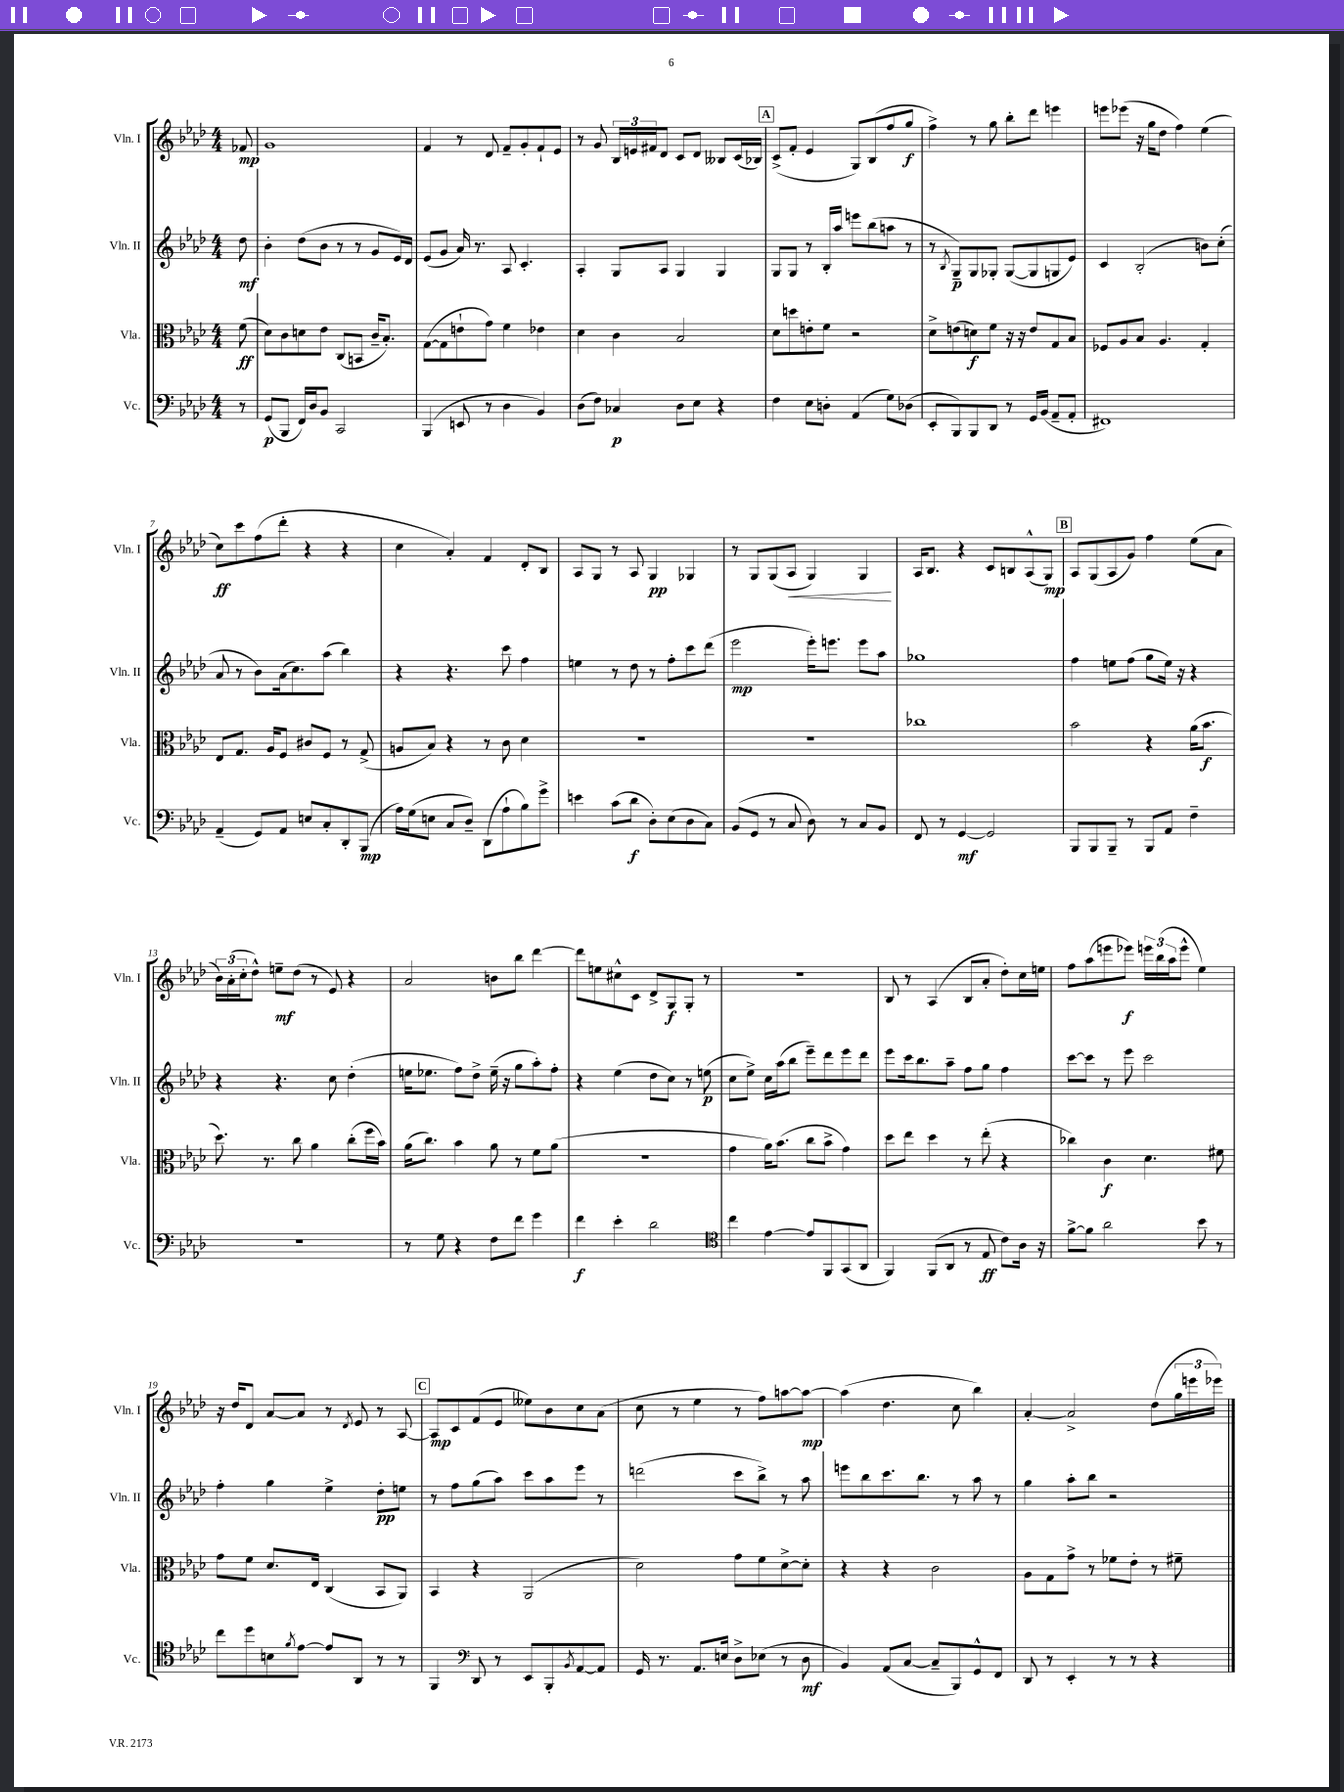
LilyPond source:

<<
\new StaffGroup <<
\new Staff = "s0" \with { instrumentName = "Vln. I" shortInstrumentName = "Vln. I" } {
    \clef treble \key aes \major \numericTimeSignature \time 4/4 \partial 8
    fes'8\mp |
    g'1 |
    f'4 r8 des'8 f'8-- g'8-. f'8-! ees'8 |
    r8 g'8 \tuplet 3/2 { bes16 e'16 fis'16 } des'8 c'8 des'8 beses8 c'16( bes16) |
    \mark \markup { \box "A" } c'8->( f'8-. ees'4 g8) bes8( f''8 g''8\f |
    f''4->) r8 g''8 bes''8-. des'''8 e'''4 |
    e'''8 ees'''8( r16 g''16 des''8 f''4) ees''4( |
    c''8\ff) c'''8 f''8( des'''8-. r4 r4 |
    c''4 aes'4-.) f'4 des'8-. bes8 |
    aes8 g8 r8 aes8 g4\pp ges4 |
    r8 g8 g8( aes8\< g4) g4\! |
    aes16 bes8. r4 c'8 b8 aes8-^( g8\mp) |
    \mark \markup { \box "B" } aes8 g8( aes8 g'8) f''4 ees''8( aes'8 |
    \tuplet 3/2 { bes'16) aes'16-.( c''16-. } des''8-^) e''8--\mf des''8( r8 ees'8) r4 |
    aes'2 b'8 bes''8 des'''4~ |
    des'''8 e''8 cis''8-^ c'8 des'8-> g8\f g8-. r8 |
    R1 |
    bes8 r8 aes4( bes8 aes'8-. des''8-.) c''16 e''16 |
    f''8 aes''8( e'''8 ees'''8\f) \tuplet 3/2 { e'''16 bes''16( aes''16 } e'''8-^ ees''4) |
    r16 des''16 des'8 aes'8~ aes'8 r8 \acciaccatura { des'8 } ees'8 r8 aes8~ |
    \mark \markup { \box "C" } aes8\mp c'8 f'8( ees'8 eeses''8) bes'8 c''8 aes'8( |
    c''8 r8 ees''4 r8 f''8) a''8~ a''8~\mp |
    a''4( des''4. c''8 bes''4) |
    aes'4~-. aes'2-> des''8( \tuplet 3/2 { g''16 e'''16 ees'''16) } \bar "|." |
}
\new Staff = "s1" \with { instrumentName = "Vln. II" shortInstrumentName = "Vln. II" } {
    \clef treble \key aes \major \numericTimeSignature \time 4/4 \partial 8
    des''8\mf |
    bes'4-. des''8( bes'8 r8 r8 g'8 ees'16) des'16 |
    ees'8( g'8 aes'16) r8. aes8 c'4.-. |
    aes4-. g8 aes8 g4 g4 |
    \mark \markup { \box "A" } g8 g8 r8 bes16-. aes''16 e'''8 bes''8( a''8 r8 |
    r8 \acciaccatura { bes8 } g8--\p) g8 ges8-. ges8~( ges8 g8 ees'8) |
    c'4 bes2-.( b'8) c''8-.( |
    aes'8 r8 bes'8) aes'16( c''8.) aes''8( bes''4) |
    r4 r4. c'''8 f''4 |
    e''4 r8 des''8 r8 f''8-. c'''8 des'''8( |
    ees'''2\mp ees'''16-.) e'''8. e'''8 aes''8 |
    ges''1 |
    \mark \markup { \box "B" } f''4 e''8 f''8( g''8 e''16) r16 r4 |
    r4 r4. c''8 des''4-.( |
    e''16 ees''8. f''8) des''8-> ees''16--( r16 g''8 aes''8-.) f''8-. |
    r4 ees''4( des''8 c''8) r8 e''8\p( |
    c''8 ees''8->) c''16 aes''16( bes''8 ees'''8--) des'''8 ees'''8 des'''8 |
    ees'''8 c'''16 bes''8. aes''8-- f''8 g''8 f''4 |
    c'''8~ c'''8 r8 ees'''8 c'''2 |
    f''4-. g''4 ees''4-> des''8-.\pp e''8 |
    \mark \markup { \box "C" } r8 f''8 g''8( aes''8) c'''8 aes''8 ees'''8 r8 |
    d'''2( c'''8 bes''8->) r8 aes''8 |
    e'''8 bes''8 c'''8. bes''8. r8 aes''8 r8 |
    g''4 aes''8-. bes''8 r2 \bar "|." |
}
\new Staff = "s2" \with { instrumentName = "Vla." shortInstrumentName = "Vla." } {
    \clef alto \key aes \major \numericTimeSignature \time 4/4 \partial 8
    f'8\ff( |
    des'8) c'8 d'8 ees'8 c8( b,8 c'16-- bes8.-.) |
    g8~( g8 e'8-! g'8) f'4 ees'4 |
    des'4 c'4 bes2 |
    \mark \markup { \box "A" } des'8 d''8 e'8-. f'8 r2 |
    des'8-> e'8( d'8\f) f'8 r16 r16 e'8 g8 bes8 |
    fes8 aes8 bes8 aes4. g4-. |
    ees8 g8. aes16 f8 cis'8 f8 r8 g8->( |
    a8 bes8) r4 r8 c'8 des'4 |
    R1 |
    R1 |
    ces''1 |
    \mark \markup { \box "B" } bes'2 r4 aes'16( bes'8.\f |
    des''8.) r8. c''8 aes'4 c''8-.( f''16 bes'16) |
    aes'16( c''8.) bes'4 aes'8 r8 f'8 aes'8( |
    R1 |
    g'4 aes'16) bes'8.( c''8 bes'8-> g'4) |
    des''8 ees''8 des''4 r8 ees''8-.( r4 |
    ces''4) c'4\f des'4. fis'8 |
    g'8 f'8 des'8. ees16 c4( bes,8 aes,8) |
    \mark \markup { \box "C" } bes,4 r4 aes,2( |
    des'2) g'8 f'8 des'8~-> des'8-. |
    r4 r4 c'2 |
    aes8 g8 g'8-> r8 fes'8 ees'8-. r8 fis'8-- \bar "|." |
}
\new Staff = "s3" \with { instrumentName = "Vc." shortInstrumentName = "Vc." } {
    \clef bass \key aes \major \numericTimeSignature \time 4/4 \partial 8
    r8 |
    g,8\p( bes,,8 f,16) des16 bes,8 c,2 |
    bes,,4( e,8 r8 des4 bes,4) |
    des8( f8) ces4\p des8 ees8 r4 |
    \mark \markup { \box "A" } f4 ees8 d8-. aes,4( g8) des8( |
    ees,8-. bes,,8) bes,,8 des,8 r8 g,16 bes,16( aes,8-- aes,8-. |
    fis,1) |
    aes,4--( g,8) aes,8 e8 c8-. des,8-. bes,,8\mp( |
    aes16) g16( e8 c8 des8--) des,8( aes8-! bes8) g'8-> |
    e'4 c'8( des'8\f des8-.) ees8( des8 c8) |
    bes,8( g,8 r8 c8 des8) r8 c8 bes,8 |
    f,8 r8 g,4~\mf g,2 |
    \mark \markup { \box "B" } bes,,8 bes,,8 bes,,8-- r8 bes,,8 aes,8 f4-- |
    R1 |
    r8 g8 r4 f8 f'8 g'4 |
    f'4\f ees'4-. des'2 |
    \clef tenor c''4 ees'4~ ees'8 f,8 g,8( aes,8 |
    f,4) f,8( aes,8 r8 ees8\ff c'8) aes16 r16 |
    f'8~-> f'8 aes'2 bes'8 r8 |
    c''8 des''8 b8 \acciaccatura { f'8 } ees'8~ ees'8 aes,8 r8 r8 |
    \mark \markup { \box "C" } f,4 \clef bass des,8 r8 ees,8 bes,,8-. \acciaccatura { bes,8 } aes,8~ aes,8 |
    g,16 r8. aes,8. e16 des8-> ees8( r8 des8\mf |
    bes,4) aes,8( c8~ c8-- bes,,8) g,8-^ f,8 |
    des,8 r8 ees,4-. r8 r8 r4 \bar "|." |
}
>>
>>
